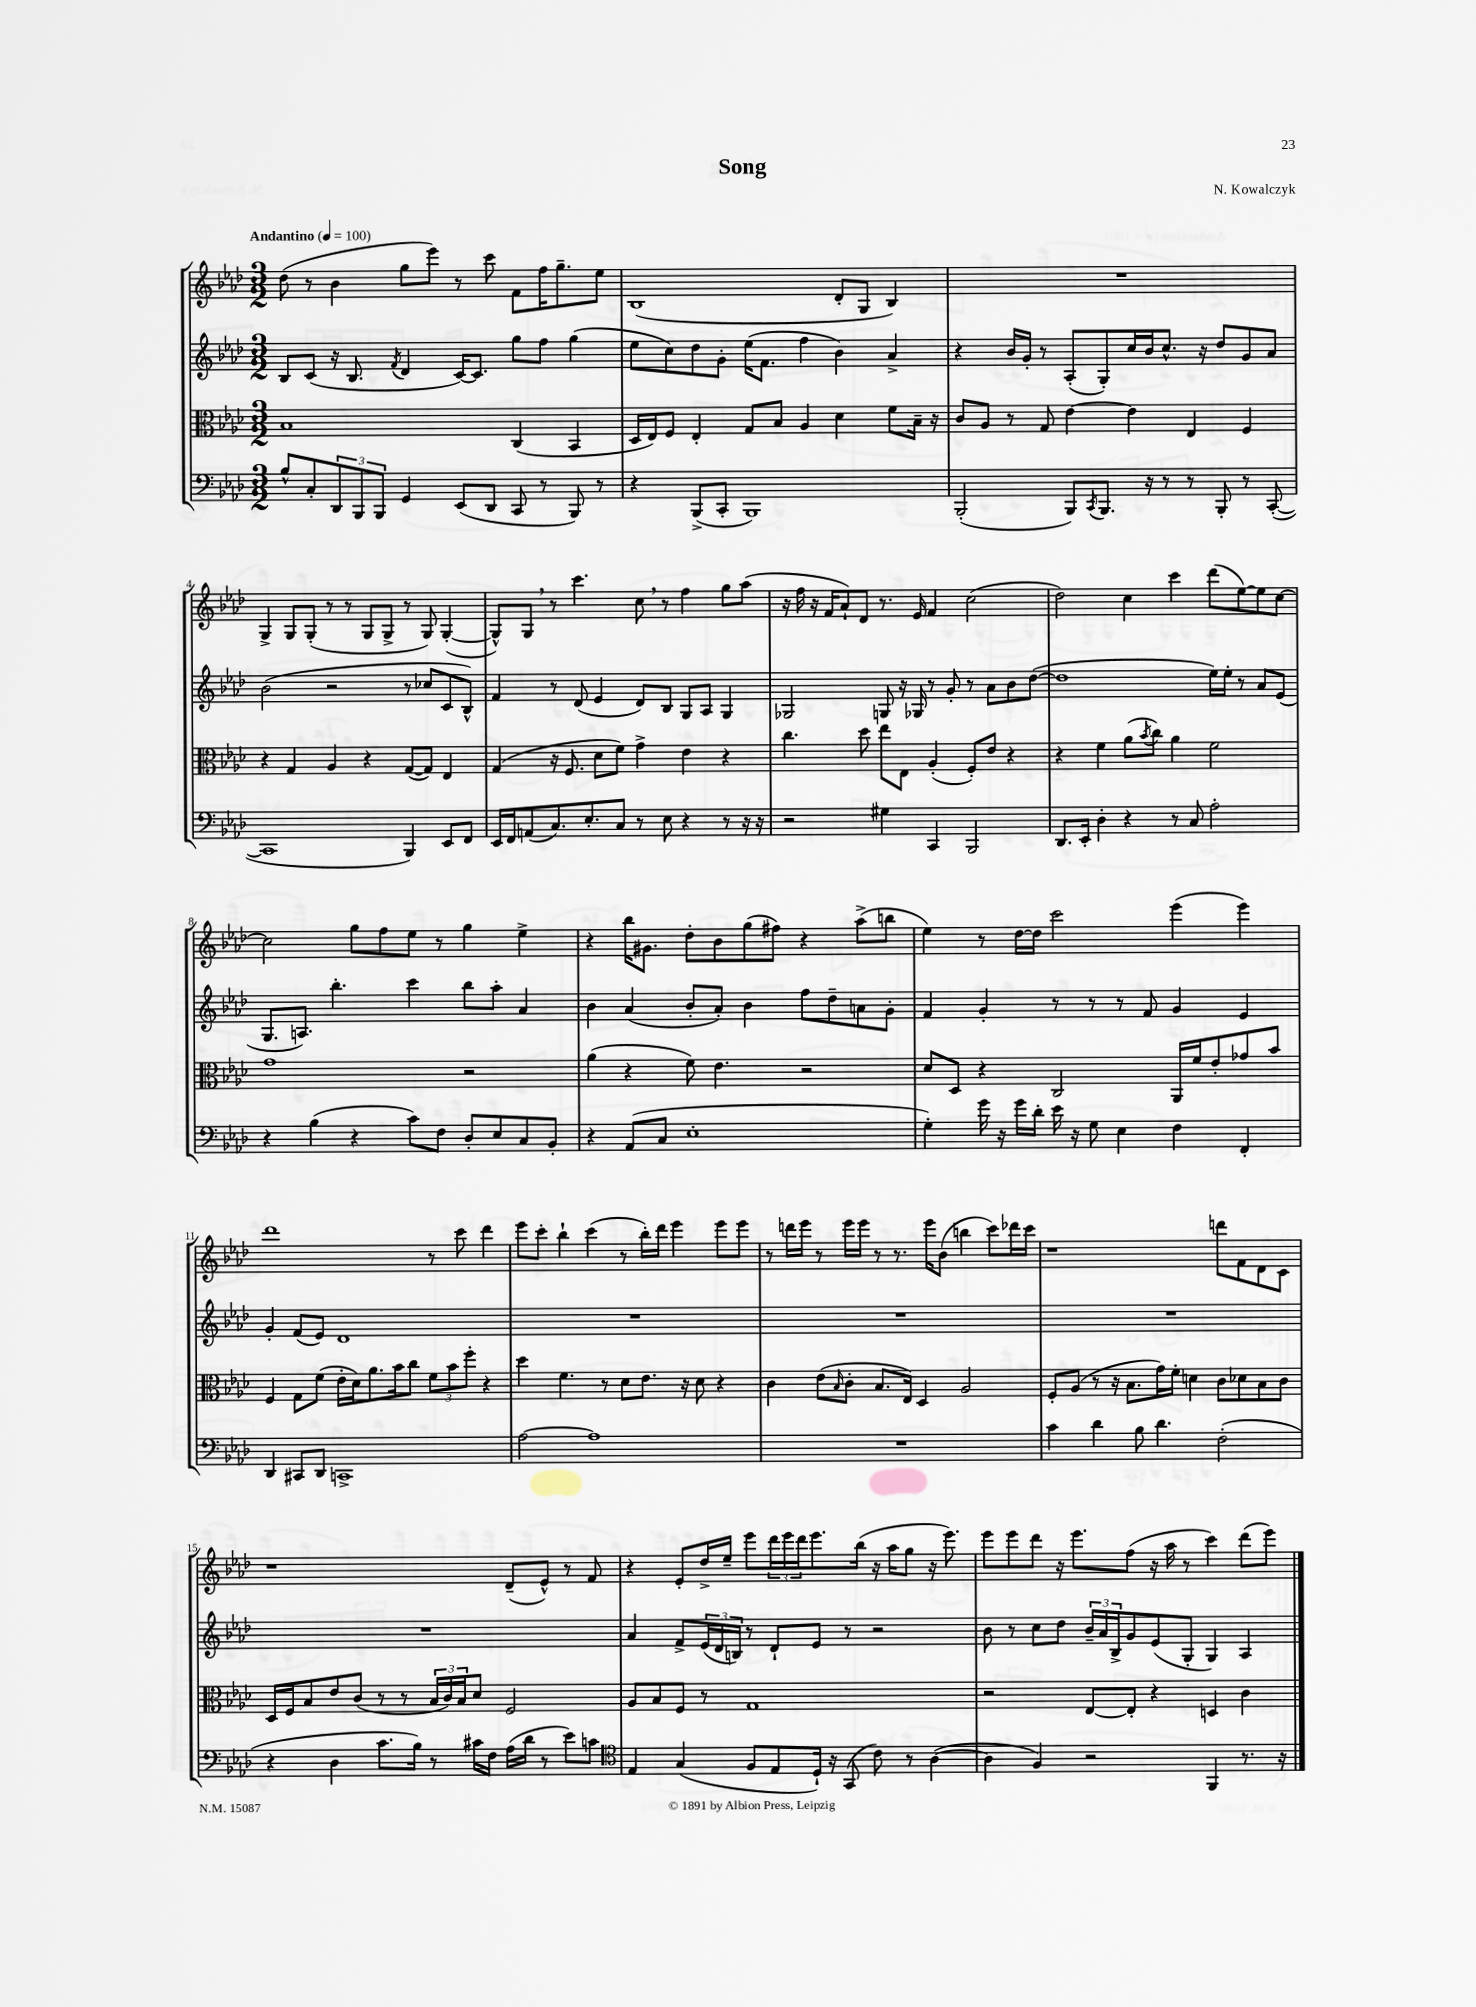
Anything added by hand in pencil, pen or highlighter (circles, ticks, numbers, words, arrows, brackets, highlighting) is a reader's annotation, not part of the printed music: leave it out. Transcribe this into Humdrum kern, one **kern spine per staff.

**kern	**kern	**kern	**kern
*staff4	*staff3	*staff2	*staff1
*clefF4	*clefC3	*clefG2	*clefG2
*k[b-e-a-d-]	*k[b-e-a-d-]	*k[b-e-a-d-]	*k[b-e-a-d-]
*M3/2	*M3/2	*M3/2	*M3/2
*MM100	*MM100	*MM100	*MM100
8B-^^/L	1B-	8B-/L	(8dd-\
8C'/	.	(8c/J	8r
12DD-/	.	16r	4b-\
.	.	8.B-/	.
12BBB-/	.	.	.
12BBB-/J	.	.	.
.	.	8qf/	.
4GG/	.	4d-/	8gg\L
.	.	.	8eee-\J)
(8EE-/L	.	[16c/LK)	8r
.	.	8.c/]J	.
8DD-/J	.	.	8ccc\
8CC/	(4C/	8gg\L	8f\L
8r	.	8ff\J	16ff\K
.	.	.	8.gg~\
8BBB-/)	4BB-/	(4gg\	.
8r	.	.	8ee-\J
=	=	=	=
4r	16D-/LL	8ee-\L	(1B-
.	16E-/J)	.	.
.	8F/J	8cc\)	.
(8BBB-^/L	4E-'/	8dd-\	.
8CC'/J	.	8g'\J	.
1BBB-)	8G/L	(16ee-\LK	.
.	.	8.f\J	.
.	8B-/J	.	.
.	4A-/	4ff\	.
.	4d-\	4b-\)	8d-'/L
.	.	.	8G/J
.	8f\L	4a-^/	4B-/)
.	16B-~\Jk	.	.
.	16r	.	.
=	=	=	=
(2BBB-'/	8c/L	4r	1.r
.	8A-/J	.	.
.	8r	16b-/LL	.
.	.	16g'/JJ	.
.	8G/	8r	.
8BBB-/L)	[4e-\	(8A-'/L	.
8qCC/	.	.	.
8.BBB-/J	.	8G'/)	.
.	4e-\]	16cc/L	.
16r	.	16b-/J	.
8r	.	8.cc^^/J	.
8r	4E-/	.	.
.	.	16r	.
8BBB-'/	.	8dd-/L	.
8r	4F/	8g/	.
([8CC'/	.	8a-/J	.
=	=	=	=
1CC]	4r	(2b-\	4G^/
.	4G/	.	8G/L
.	.	.	(8G'/J
.	4A-/	2r	8r
.	.	.	8r
.	4r	.	8G/L
.	.	.	8G^/J
4BBB-/)	([8G/L	8r	8r
.	8G/]J)	8cc-/L	8G/)
8EE-/L	4E-/	8c/	([4G'/
8FF/J	.	8B-^^/J)	.
=	=	=	=
16EE-/LL	(4G/	4f/	8G^^/]L)
16FF/J	.	.	.
(8AA/	.	.	8G/J
8.C/)	16r	8r	8r
.	8.F/	.	.
.	.	(8d-/	4.ccc\
8.E-'/	.	.	.
.	8d-\L	4e-/	.
8C/J	8f\J)	.	.
8r	4g^\	8d-/L)	8cc\
8E-\	.	8B-/J	8r
4r	4e-\	8G/L	4ff\
.	.	8A-/J	.
8r	4r	4G/	8gg\L
16r	.	.	(8aa-\J
16r	.	.	.
=	=	=	=
2r	4.cc\	2G-/	16r
.	.	.	16ff\
.	.	.	16r
.	.	.	16f/LK
.	.	.	8a-`/)
.	8dd-\	.	8d-/J
4G#\	8ee-\L	8G/	8.r
.	8E-\J	16r	.
.	.	16G-/	16e-/
4CC/	(4A-'/	8r	4f/
.	.	8g'/	.
2BBB-/	8F'/L)	8r	(2cc\
.	8e-/J	8a-\L	.
.	4r	8b-\	.
.	.	([8dd-\J	.
=	=	=	=
8.DD-/L	4r	1dd-]	2dd-\)
16EE-'/Jk	.	.	.
4D-'\	4f\	.	.
4r	(8a-\L	.	4cc\
.	8qb-/	.	.
.	8cc\J)	.	.
8r	4a-\	.	4ccc\
8C/	.	.	.
2A-'\	2f\	16ee-\LL)	(8ddd-\L
.	.	16ee-'\JJ	.
.	.	8r	[8ee-\)
.	.	8a-/L	8ee-\]
.	.	(8e-/J	[8cc\J
=	=	=	=
4r	1g	8.G/L	2cc\]
.	.	8.A/J)	.
(4B-\	.	.	.
.	.	4.bb-'\	.
4r	.	.	8gg\L
.	.	.	8ff\
8c\L)	.	4ccc\	8ee-\J
8F\J	.	.	8r
8D-'/L	2r	8bb-\L	4gg\
8E-/	.	8aa-'\J	.
8C/	.	4a-/	4ee-^\
8BB-'/J	.	.	.
=	=	=	=
4r	(4a-\	4b-\	4r
(8AA-/L	4r	(4a-/	16bb-\LK
.	.	.	8.g#\J
8C/J	.	.	.
1E-'	8f\)	8b-'/L	8dd-'\L
.	4.e-\	8a-'/J)	8b-\
.	.	4b-\	(8gg\
.	.	.	8ff#\J)
.	2r	8ff\L	4r
.	.	8dd-~\	.
.	.	8a\	(8aa-^\L
.	.	8g'\J	8bb\J
=	=	=	=
4G'\)	8d-/L	4f/	4ee-\)
.	8D-/J	.	.
16g\	4r	4g'/	8r
16r	.	.	.
16g\LL	.	.	[16dd-\LL
16d-'\JJ	.	.	16dd-\]JJ
16e-\	2C/	8r	2ccc\
16r	.	.	.
8G\	.	8r	.
4E-\	.	8r	.
.	.	8f/	.
4F\	16AA-/LL	4g/	(4eee-\
.	16f/J	.	.
.	8e-'/	.	.
4FF'/	8g-/	4e-/	4eee-\)
.	8b-/J	.	.
=	=	=	=
4DD-/	4F/	4g'/	1ddd-
8CC#/L	8G\L	(8f/L	.
8DD-/J	(8f\J	8e-/J)	.
1CC^	16e-'\LL	1d-	.
.	16d-\J)	.	.
.	8.a-\	.	.
.	16b-\k	.	.
.	8cc\J	.	.
.	12f\L	.	8r
.	12b-\	.	.
.	.	.	8ccc\
.	12ff'\J	.	.
.	4r	.	4ddd-\
=	=	=	=
[2A-\	4dd-\	1.r	8eee-\L
.	.	.	8ccc'\J
.	4.f\	.	4bb-`\
1A-]	.	.	(4ccc\
.	8r	.	.
.	8d-\L	.	8r
.	8.e-\J	.	16bb-'\LL)
.	.	.	16ddd-\JJ
.	.	.	4eee-\
.	16r	.	.
.	8d-\	.	.
.	4r	.	8eee-\L
.	.	.	8eee-\J
=	=	=	=
1.r	4c\	1.r	8r
.	.	.	16ddd\LL
.	.	.	16eee-\JJ
.	(8e-\L	.	8r
.	16qqB-/	.	.
.	8c'\J	.	16eee-\LL
.	.	.	16eee-\JJ
.	8.B-/L	.	8r
.	.	.	8.r
.	16E-/Jk)	.	.
.	4D-/	.	.
.	.	.	16eee-\LK
.	.	.	(8b-\J
.	2A-/	.	4bb\
.	.	.	8ccc\L)
.	.	.	16ddd-\L
.	.	.	16ccc\JJ
=	=	=	=
4c\	8F'/L	1.r	1r
.	(8A-/J	.	.
4d-\	8r	.	.
.	16r	.	.
.	8.B-\L	.	.
8B-\	.	.	.
4.d-\	16g\L)	.	.
.	16f'\JJ	.	.
.	4d\	.	.
(2F'\	8c\L	.	8ddd\L
.	8d-\	.	8f\
.	8B-\	.	8d-\
.	8c\J	.	8c\J
=	=	=	=
4r	16D-/LL	1.r	1r
.	16F/J	.	.
.	8B-/	.	.
4D-\	8e-/	.	.
.	(8c/J	.	.
8.c\L	8r	.	.
.	8r	.	.
16B-\Jk)	.	.	.
8r	24B-/LL	.	.
.	24c/)	.	.
.	24B-/J	.	.
16c#\LL	8d-/J	.	.
16F\JJ	.	.	.
(16A-\LL	2F/	.	(8d-~/L
16d-\JJ	.	.	.
8r	.	.	8e-^^/J)
8e-\L)	.	.	8r
8c\J	.	.	8f/
=	=	=	=
*clefC4	*	*	*
4E-/	8A-/L	4a-/	4r
.	8B-/	.	.
(4G/	8F/J	8f^/L	8e-'/L
.	8r	(24e-/L	16dd-^/L
.	.	24d-/	.
.	.	.	16ee-~/JJ
.	.	24B/JJ)	.
8F/L	1G	8r	8eee-\L
8E-/	.	8d-`/L	24ddd-\L
.	.	.	24eee-\
.	.	.	24ddd-\J
16D-`/Jk)	.	8e-/J	8.eee-\
16r	.	.	.
(8GG/	.	8r	.
.	.	.	(16bb-\Jk
8c\)	.	2r	16r
.	.	.	16aa-\LK
8r	.	.	8gg\J
([4A-\	.	.	16r
.	.	.	8.eee-\)
=	=	=	=
4A-\]	2r	8b-\	8eee-\L
.	.	8r	8eee-\
4F/)	.	8cc\L	8ddd-\J
.	.	8dd-\J	16r
.	.	.	8.eee-\L
2r	[8E-/L	24b-~/LL	.
.	.	24a-/	.
.	.	24B-^/J	.
.	8E-'/]J	8g/	(8ff\J
.	4r	(8e-/	16r
.	.	.	16aa-\
.	.	8G'/J	8r
4FF/	4D/	4G/)	4ccc\)
8.r	4c\	4A-/	(8ddd-\L
.	.	.	8eee-\J)
16r	.	.	.
==	==	==	==
*-	*-	*-	*-
